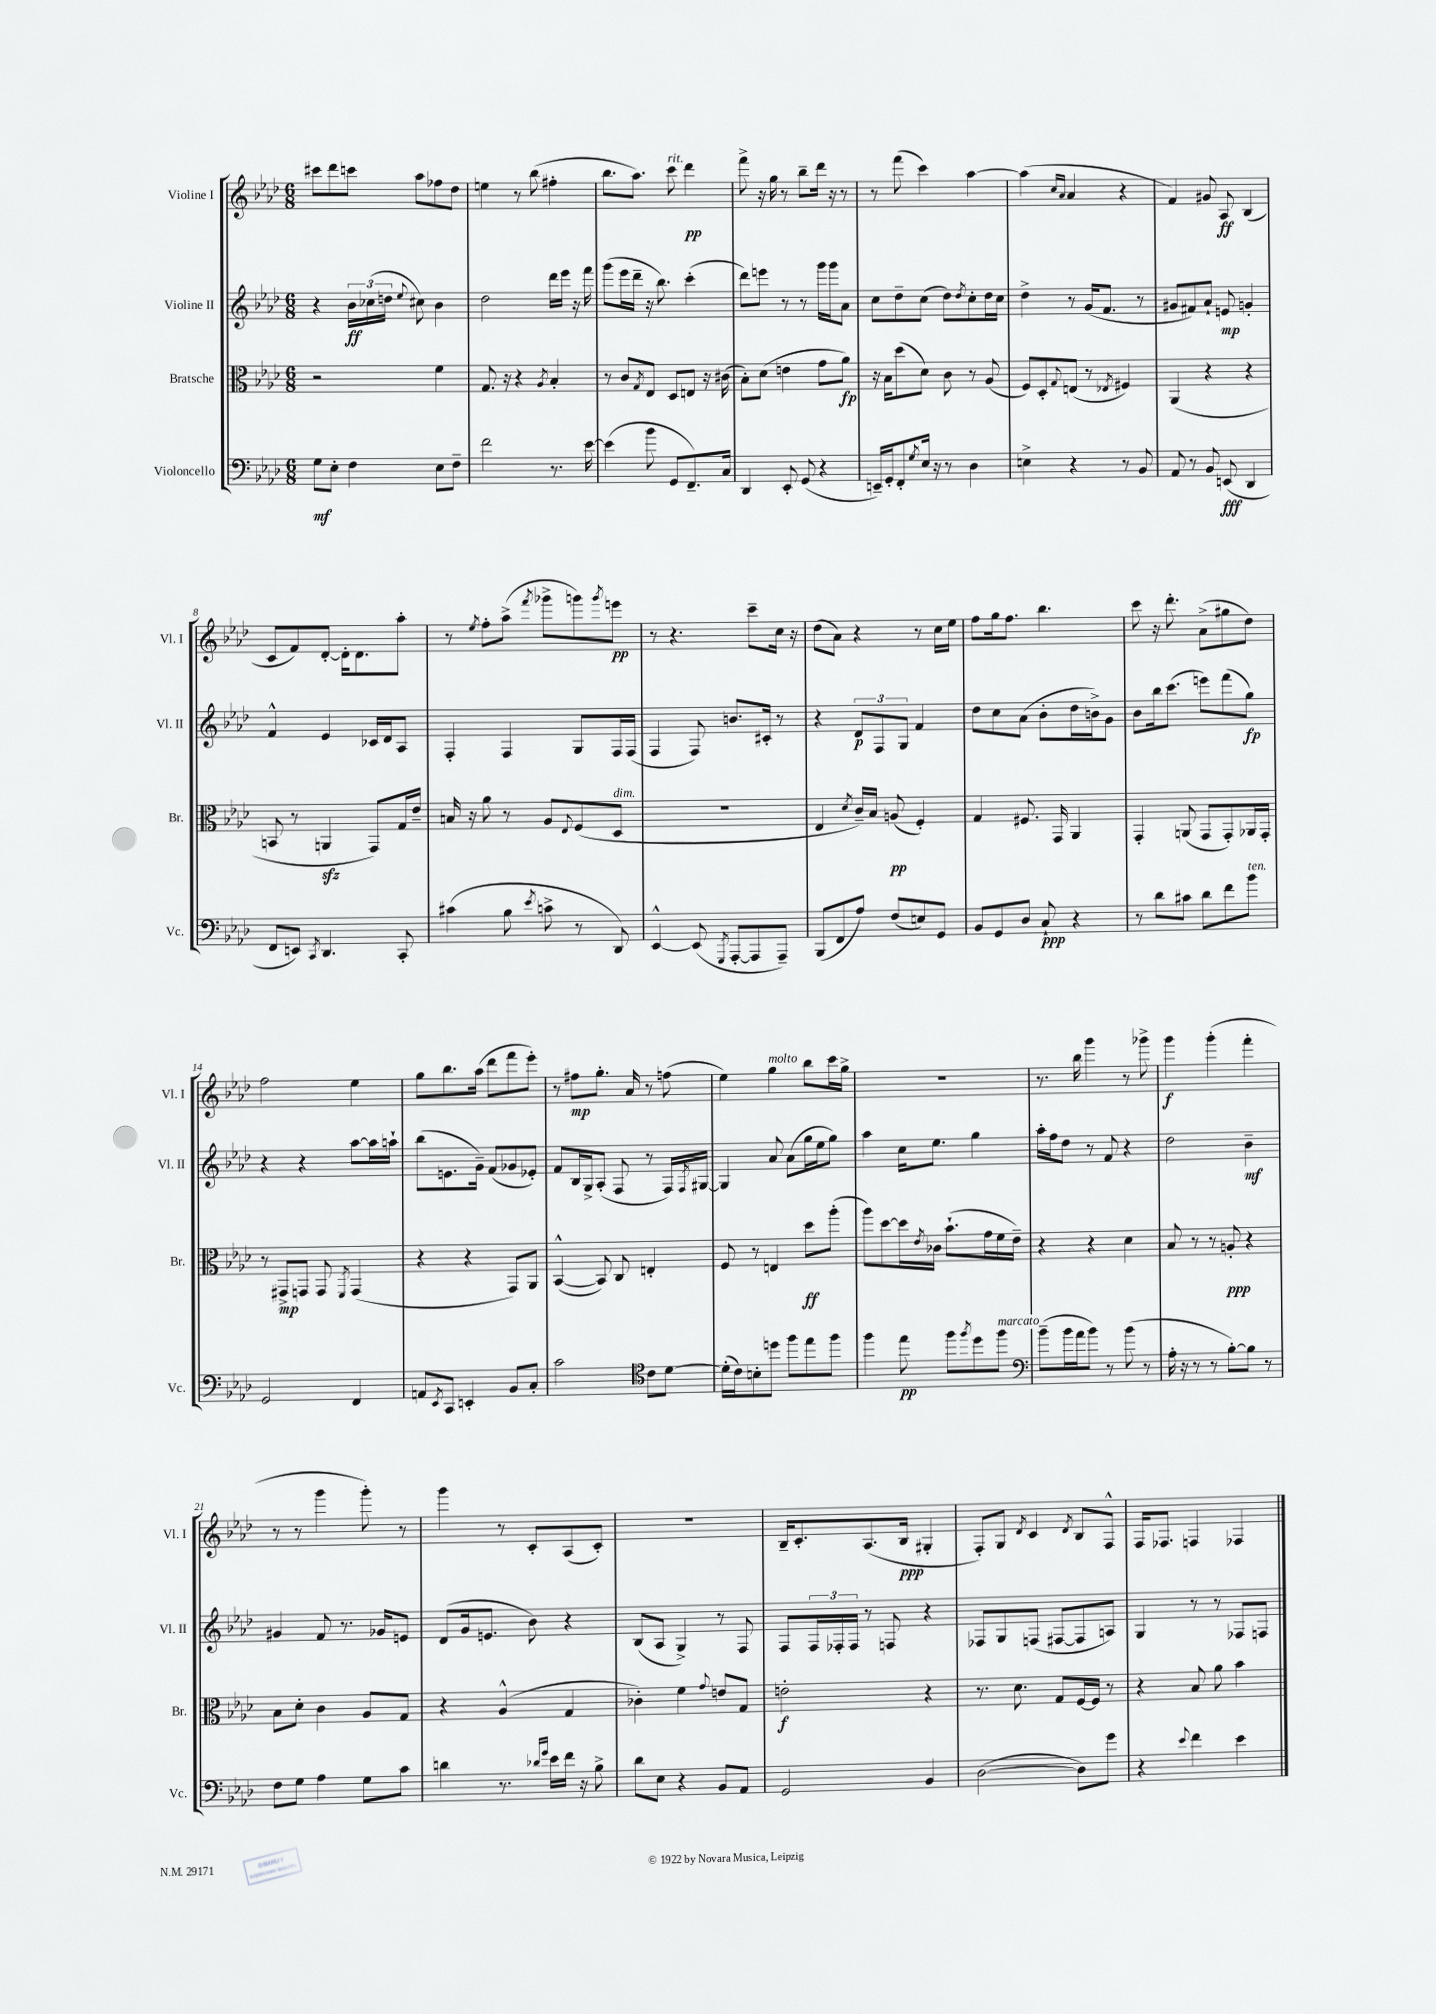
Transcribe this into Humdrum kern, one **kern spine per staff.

**kern	**kern	**kern	**kern
*staff4	*staff3	*staff2	*staff1
*clefF4	*clefC3	*clefG2	*clefG2
*k[b-e-a-d-]	*k[b-e-a-d-]	*k[b-e-a-d-]	*k[b-e-a-d-]
*M6/8	*M6/8	*M6/8	*M6/8
8G	2r	4r	8ccc#
8E-'	.	.	8ddd-
4F	.	24b-	8ccc
.	.	(24cc-	.
.	.	24dd	.
.	.	8qqee-	.
.	.	8cc#)	8aa-
8E-	4f	4b-	8ff-
8F~	.	.	8dd-
=	=	=	=
2f	8.G	2dd-	4ee
.	16r	.	.
.	4r	.	8r
.	.	.	(8bb-
.	8qA-	.	.
8.r	4B-'	16ddd-	4ff#'
.	.	16eee-	.
.	.	16r	.
[16e-	.	16fff	.
=	=	=	=
(4e-]	8r	(8ggg	8.bb-
.	8c	16eee-	.
.	.	16ddd-~	8.aa-)
.	8qG	.	.
8b-	8E-	16r	.
.	.	8.bb-)	.
8GG	8D-	.	8ccc
8.FF~)	8E	(4ccc'	4ddd-
.	16r	.	.
16C	(16c#	.	.
=	=	=	=
4DD-	8B-')	8ddd-)	8fff^
.	(8d-	8eee	16r
.	.	.	16gg
8EE-'	4e	8r	8r
(8GG	.	8r	8bb-~
4r	8g	16ggg	16ddd-
.	.	16ggg	16r
.	8a-)	8a-	8r
=	=	=	=
16EE~)	16r	8cc	8r
16GG'	16B-	.	.
8FF'	(8dd-	8dd-~	(8fff
8qG	.	.	.
16E-	8d-)	(8cc	4ccc)
16r	.	.	.
8r	8c	8dd-)	.
.	.	8qdd-	.
4D-	8r	8cc'	[4aa-
.	(8A-	16dd-	.
.	.	16cc	.
=	=	=	=
4E^	8F)	4dd-^	(4aa-]
.	8D-'	.	.
.	.	.	16qqcc
.	8qqG	.	16qqa-
4r	(8E	8r	4a-
.	8r	(16g	.
.	.	8.f	.
.	8qE-	.	.
8r	4F#)	.	4r
8BB-	.	8r	.
=	=	=	=
8AA-	(4AA-	8g#	4f)
8r	.	8f#)	.
8BB-	4r	8a-`	8g#
(8EE	.	8e	8A-
4DD-	4r	4g'	(4B-
=	=	=	=
8FF	8BB	4f^^	8c
8EE)	8r	.	8f)
8qCC	.	.	.
4.DD-	4AA	4e-	[8d-'
.	.	.	16d-']
.	.	.	8.d-
.	8GG)	16c-	.
.	.	16d-	.
8CC'	16G	8A-	8aa-'
.	16e-~	.	.
=	=	=	=
(4c#	16B	4F'	8r
.	16r	.	.
.	.	.	8qee-
.	8a-	.	8ff'
8B-	8r	4F	(8aa-^
8qe-	.	.	8qfff
8c^	8A-	.	8ggg-^
.	8qqE-	.	.
8r	(8F	8G	8ggg)
.	.	.	8qggg
8DD-)	8D-	16F	8eee
.	.	(16F	.
=	=	=	=
[4EE-^^	2.r	4F	8r
.	.	.	4.r
(8EE-]	.	8F)	.
8qGGG	.	.	.
[8AAA-'	.	8.b	.
8AAA-]	.	.	8ccc~
.	.	16c#'	.
8AAA-~)	.	8r	16cc
.	.	.	16r
=	=	=	=
(8BBB-	4E-	4r	(8dd-
8FF	.	.	8a-)
.	8qd-	.	.
8A-)	16c~)	12d-	4r
.	16B-	.	.
.	.	12F	.
(8F	(8A	.	.
.	.	12G	.
8E)	4F')	4f	8r
8GG	.	.	16cc
.	.	.	16ee-
=	=	=	=
8BB-	4G	8dd-	8ff
8GG	.	8cc	16gg
.	.	.	8.ff
8D-	8.F#	(8a-	.
8C`	.	8b-'	4.bb-
.	16GG	.	.
4r	4AA-	16dd-	.
.	.	16b^)	.
.	.	8g	.
=	=	=	=
8r	4GG'	8b-	8ccc
8d-	.	16bb-	16r
.	.	(8.ccc	8.ddd-'
8c#	(8AA	.	.
8d-	8GG	8eee)	(8a-^
8f	8GG')	(8fff	8gg#
8b-	16AA-	8gg)	8dd-)
.	16GG'	.	.
=	=	=	=
2GG	8r	4r	2ff
.	8GG#^	.	.
.	8GG	4r	.
.	8GG	.	.
.	8qFF	.	.
4FF	(4GG	[8aa-	4ee-
.	.	16aa-]	.
.	.	16aa`	.
=	=	=	=
8AA	4r	(8bb-	8gg
8qEE-	.	.	.
8CC	.	8.e	8.bb-
4EE'	4r	.	.
.	.	16g~)	(16aa-
.	.	(8f	8ddd-
8BB-	8GG)	8g-	8fff
8C'	8AA-	8e-')	8eee-')
=	=	=	=
2c	([4BB-^^	8f	8r
.	.	16B-	8ff#
.	.	16G^	.
.	8BB-])	(8A-'	8.gg'
.	8C	8F	.
.	.	.	16a-
*clefC4	*	*	*
8c	4E'	8r	8r
[8d-	.	16F)	(8ff
.	.	8qF	.
.	.	[16G#	.
=	=	=	=
(16d-']	8F	4G#]	4ee-)
16c)	.	.	.
8B'	8r	.	.
8dd	4E	8a-	4gg
8ff	.	(8a-	.
8ee-	8dd-	16gg	8bb-
.	.	16ee-	.
8ff	(8aa-'	8gg)	16ccc
.	.	.	16gg^
=	=	=	=
4ff	8aa-)	4aa-	2.r
.	[8dd-	.	.
8ee-	16dd-]	16cc	.
.	8qe-	.	.
.	16c-	8.ee-	.
8ff	(8.b-`	.	.
8qff	.	.	.
8dd-	.	4gg	.
.	16g	.	.
8ff	16f	.	.
.	16e-~)	.	.
=	=	=	=
*clefF4	*	*	*
(8b-~	4r	16aa-'	8.r
.	.	16ff	.
16b-	.	8dd-	.
16a-	.	.	16bb-
8b-)	4r	8r	4ggg
8r	.	8f	.
(8b-	4d-	4r	8r
8r	.	.	8ggg-^
=	=	=	=
16A-'	8B-	2dd-	4ggg
16r	.	.	.
8r	8r	.	.
8r	8r	.	(4ggg'
[8B-')	8A'	.	.
8B-]	4r	4b-~	4fff'
8r	.	.	.
=	=	=	=
8F	8B-	4g#	8r
8G	8d-'	.	8r
4A-	4c	8f	4ggg
.	.	8.r	.
8G	8A-	.	8ggg')
.	.	16g-	.
8c	8G	8e	8r
=	=	=	=
4d	4r	(8d-	4ggg
.	.	16g	.
.	.	8.e	.
8.r	(4A-^^	.	8r
.	.	8b-)	8c'
16qqd-	.	.	.
16qqg	.	.	.
16e-	.	.	.
16f	4G	4r	(8A-
16r	.	.	.
8B-^	.	.	8c')
=	=	=	=
8d-	4c-')	(8B-	2.r
8E-	.	8A-	.
4r	4f	4G^)	.
.	8qqg	.	.
8BB-	8e	8r	.
8AA-	8G	8F	.
=	=	=	=
2GG	2e'	8F	16B-~
.	.	.	8.c'
.	.	24F	.
.	.	24F-'	.
.	.	24F-	.
.	.	8r	(8.A-
.	.	8F	.
.	.	.	16B-
4BB-	4r	4r	4G#'
=	=	=	=
([2D-	8.r	8F-	8F')
.	.	8G	8G
.	8.d-	.	.
.	.	.	8qd-
.	.	(8F	4c
.	8G	[8F#	.
.	.	.	8qd-
8D-])	[16F	8F#]	8B-
.	16F]	.	.
8g	8r	8A)	8F^^
=	=	=	=
4r	4r	4G	16F
.	.	.	8.F-
8qqe-	.	.	.
4f	8B-	8r	4F
.	8a-	8r	.
4e-	4b-	8F-	4F-
.	.	8F	.
==	==	==	==
*-	*-	*-	*-
